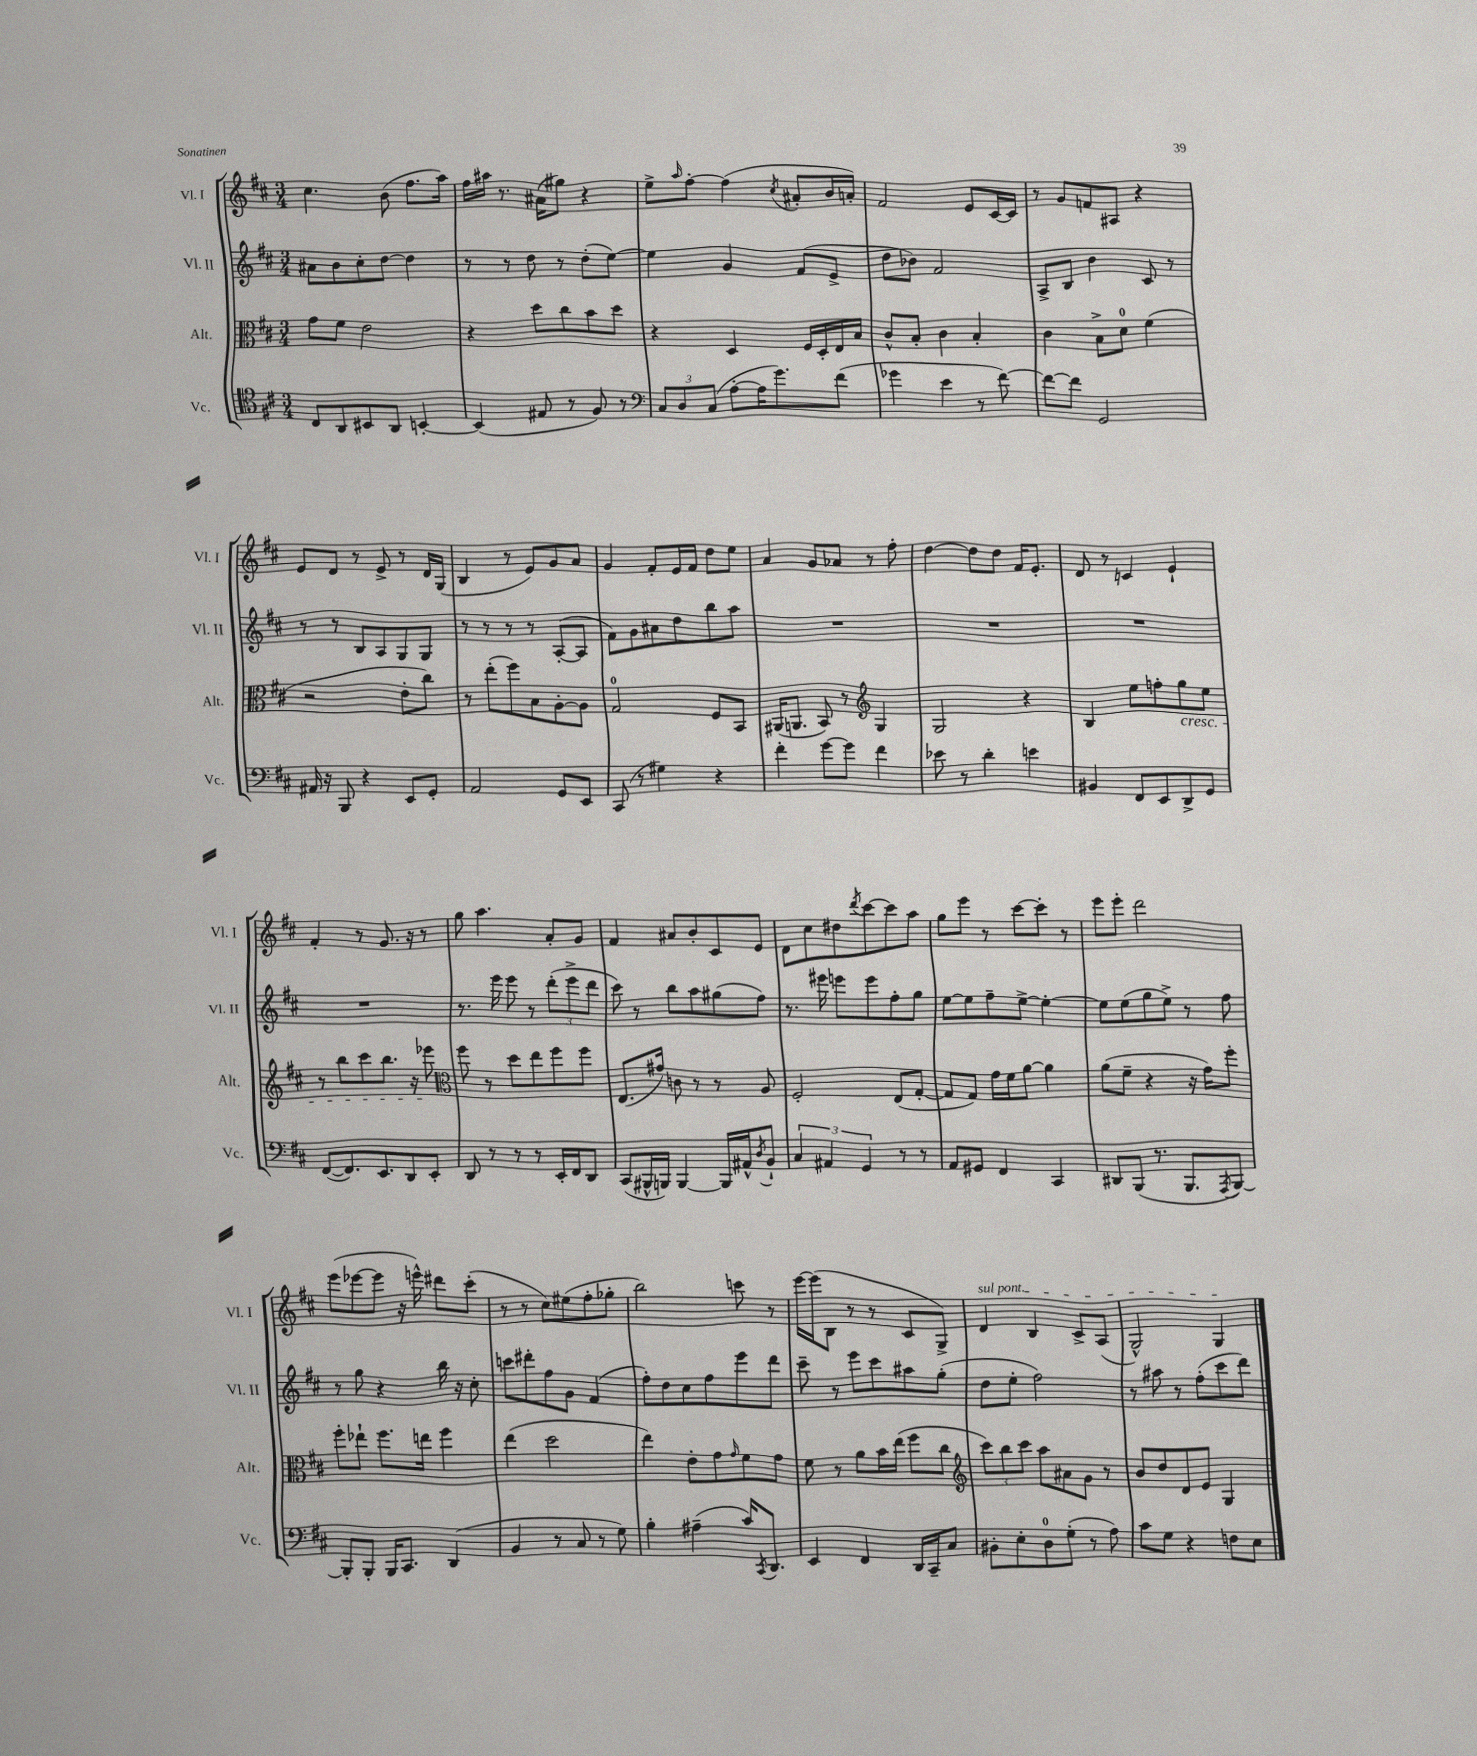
<<
\new StaffGroup <<
\new Staff = "s0" \with { instrumentName = "Vl. I" shortInstrumentName = "Vl. I" } {
    \clef treble \key d \major \numericTimeSignature \time 3/4
    cis''4. b'8( fis''8. a''16) |
    fis''16 ais''16 r8. ais'16( gis''8) r4 |
    e''8-> \grace { a''16 } fis''8~-. fis''4( \acciaccatura { cis''8 } ais'8-. b'16 a'16-.) |
    fis'2 e'8 cis'16~ cis'16 |
    r8 g'8 f'8 ais8 r4 |
    e'8 d'8 r8 e'8-> r8 d'16 g16( |
    b4 r8 e'8) g'8 a'8 |
    g'4 fis'8-. e'16 fis'16 d''8 e''8 |
    a'4 g'8 aes'8 r8 fis''8-. |
    d''4~ d''8 d''8 fis'16 e'8.-. |
    d'8 r8 c'4 e'4-! |
    fis'4-. r8 g'8. r16 r8 |
    g''8 a''4. a'8-. g'8 |
    fis'4 ais'8 b'8-. cis'8 e'8 |
    d'8 cis''8 dis''8 \acciaccatura { d'''8 } cis'''8~ cis'''8 a''8 |
    g''8 e'''8 r8 cis'''8~ cis'''8-. r8 |
    e'''8 e'''8-. d'''2 |
    e'''8( ees'''8~ ees'''8 r16 e'''16-^) dis'''8 cis'''8-.( |
    r8 r8 cis''8) eis''8( fis''8-. ges''8-. |
    b''2) c'''8 r8 |
    e'''16~ e'''16( b8 r8 r8 cis'8 g8->) |
    \once \override TextSpanner.bound-details.left.text = \markup { \italic "sul pont." } d'4\startTextSpan b4 cis'8-> a8( |
    g2-^) g4\stopTextSpan \bar "|." |
}
\new Staff = "s1" \with { instrumentName = "Vl. II" shortInstrumentName = "Vl. II" } {
    \clef treble \key d \major \numericTimeSignature \time 3/4
    ais'8 b'8 cis''8-. d''8~ d''4 |
    r8 r8 d''8 r8 d''8-.( e''8~) |
    e''4 g'4 fis'8( e'8-> |
    d''8 bes'8) fis'2 |
    a8-> b8 b'4 cis'8 r8 |
    r8 r8 b8 a8 g8 g8 |
    r8 r8 r8 r8 a8~-.( a8 |
    fis'8) g'8 ais'8 d''8 b''8 a''8 |
    R2. |
    R2. |
    R2. |
    R2. |
    r8. e'''16 e'''8 r8 \tuplet 3/2 { d'''8-.( e'''8-> d'''8 } |
    cis'''8) r8 b''8 a''8 gis''8( fis''8) |
    r8. eis'''16 e'''8 e'''8 fis''8-. g''8 |
    e''8~ e''8 fis''8-- e''8~-> e''4~-. |
    e''8 e''8( g''8 e''8->) r8 fis''8 |
    r8 g''8 r4 b''16 r16 cis''8-. |
    c'''8 dis'''8-. fis''8 g'8 fis'4( |
    fis''8-.) d''8 cis''8 fis''8 e'''8 d'''8 |
    cis'''8-- r8 e'''8 cis'''8 ais''8 g''8-.( |
    d''8 e''8-. fis''2) |
    r8 ais''8 r8 fis''8-.( cis'''8 d'''8) \bar "|." |
}
\new Staff = "s2" \with { instrumentName = "Alt." shortInstrumentName = "Alt." } {
    \clef alto \key d \major \numericTimeSignature \time 3/4
    g'8 fis'8 e'2 |
    r4 d''8 cis''8 b'8 d''8 |
    r4 d4 fis16 d16-. e16 b16 |
    cis'8-^ b8-. cis'4 b4-. |
    cis'4 b8-> d'8-0 fis'4( |
    r2 e'8-. cis''8) |
    r8 e''8-.( fis''8) b8 a8~-. a8 |
    g2-0 fis8 b,8 |
    ais,16( a,8. b,8) r8 \clef treble g4 |
    g2 r4 |
    b4 e''8 f''8-. g''8\cresc e''8 |
    r8 b''8 cis'''8 b''8. r16 ees'''8\! |
    \clef alto fis''8 r8 d''8 e''8 fis''8 fis''8 |
    e8.( gis'16) c'8 r8 r8 a8 |
    fis2-. e8( g8~-. |
    g8 g8) g'16 fis'16 a'8~ a'4 |
    a'8( fis'8-- r4 r16 g'16) fis''8-. |
    fis''8-. ees''8-! fis''8. e''16 fis''4 |
    e''4( d''2 |
    e''4) e'8-. g'8 \grace { g'16 } fis'8 g'8 |
    fis'8 r8 a'8 b'16 e''16( fis''8 cis''8 |
    \clef treble \tuplet 3/2 { cis'''8) b''8 cis'''8 } a''8 ais'8 g'8 r8 |
    b'8 d''8 d'8 e'8 g4 \bar "|." |
}
\new Staff = "s3" \with { instrumentName = "Vc." shortInstrumentName = "Vc." } {
    \clef tenor \key d \major \numericTimeSignature \time 3/4
    cis8 a,8 bis,8 a,8 b,4~-. |
    b,4( eis8 r8 fis8) r8 |
    \clef bass \tuplet 3/2 { cis8 d8 cis8( } a8~-. a16 g'8.) fis'8( |
    ges'4 e'4 r8 fis'8~) |
    fis'8~ fis'8 g,2 |
    ais,16 r16 b,,8 r4 e,8 g,8-. |
    a,2 g,8 e,8 |
    cis,8( r8 gis4) r4 |
    fis'4-. g'8~ g'8 fis'4 |
    ees'8 r8 d'4-. e'4 |
    bis,4 fis,8 e,8 d,8-> g,8 |
    fis,8~( fis,8.) e,8. d,8 e,8-. |
    d,8 r8 r8 r8 e,16-. fis,16 d,8 |
    cis,8( bis,,16-^ b,,16) b,,4~ b,,16 ais,16-^ \acciaccatura { d8 } b,8-! |
    \tuplet 3/2 { cis4 ais,4 g,4 } r8 r8 |
    a,8 gis,8 fis,4 cis,4 |
    dis,8 b,,8( r8. b,,8. \acciaccatura { a,,8 } b,,8~) |
    b,,8-. b,,8-. b,,16 cis,8. d,4( |
    b,4 r8 cis8 r8 g8) |
    b4-. ais4--( cis'16) \acciaccatura { cis,8 } d,8. |
    e,4 fis,4 d,16 cis,16-- cis8 |
    bis,8-. e8-. d8-0 g8-.( r8 a8) |
    cis'8 g8 r4 f8 e8 \bar "|." |
}
>>
>>
\layout { \context { \Score \remove "Bar_number_engraver" } }
